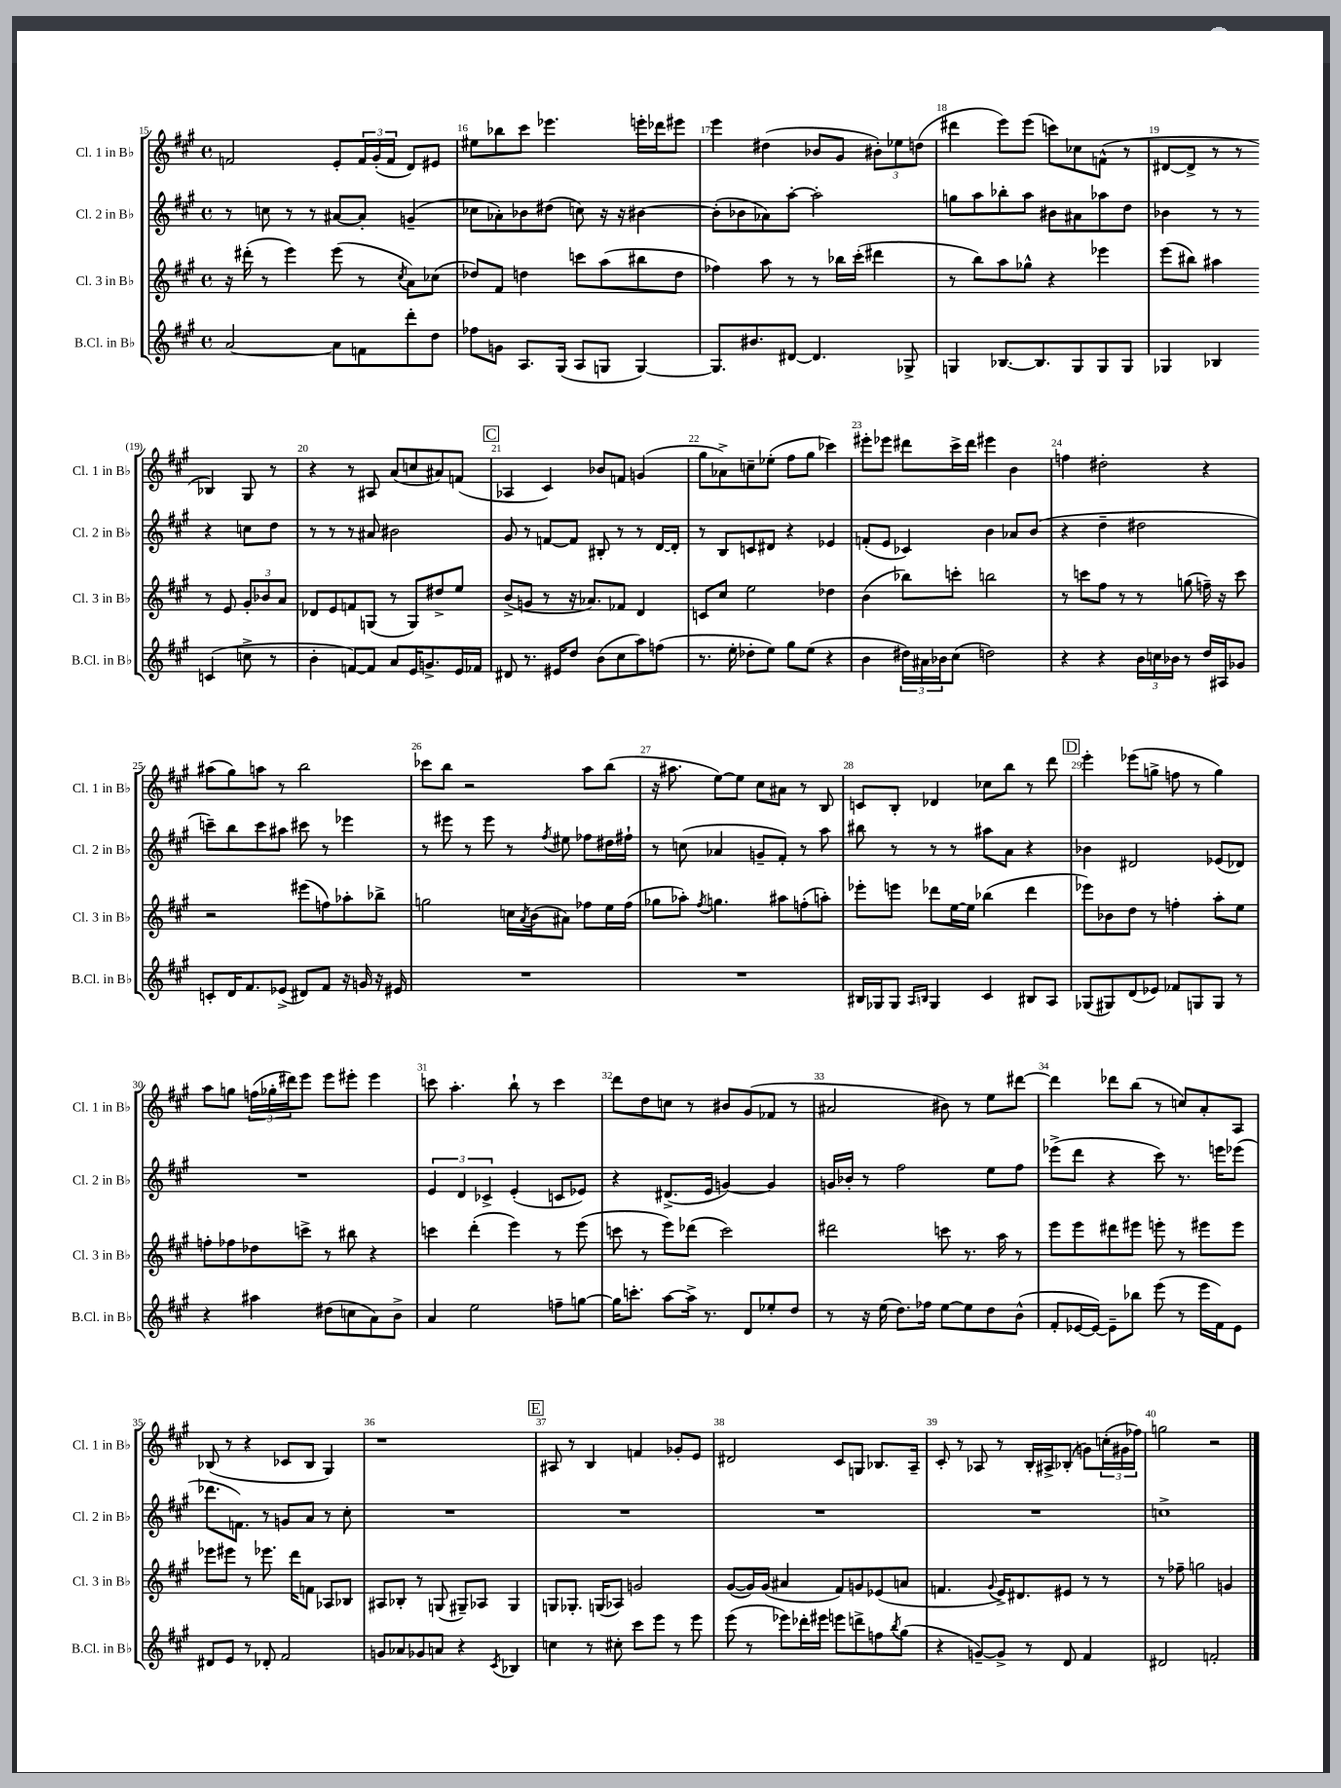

**kern	**kern	**kern	**kern
*staff4	*staff3	*staff2	*staff1
*clefG2	*clefG2	*clefG2	*clefG2
*k[f#c#g#]	*k[f#c#g#]	*k[f#c#g#]	*k[f#c#g#]
*M4/4	*M4/4	*M4/4	*M4/4
*met(c)	*met(c)	*met(c)	*met(c)
[2a	16r	8r	2f
.	(16ddd#'	.	.
.	8r	8cc	.
.	4eee)	8r	.
.	.	8r	.
8a]	(8eee	[8a#	8e'
8f	8r	8a#']	24f
.	.	.	(24g#'
.	.	.	24f
.	8qcc#	.	.
8ddd'	8a)	(4g~	8d)
8dd	(8cc-	.	8e#
=	=	=	=
8ff-	8dd-)	8cc-	8ee#
8g	8f#	8a-')	8bb-
8.A	4dd	8b-	8ccc#
.	.	(8dd#	4.eee-
(16G#	.	.	.
8A	8ccc	8cc)	.
8G	(8aa	16r	.
.	.	16r	.
[4G)	8bb#	[4b#	16eee'
.	.	.	16ddd-
.	8dd	.	8eee#
=	=	=	=
8.G]	4ff-)	(8b#']	4eee
.	.	8b-	.
8.b#	.	.	.
.	8aa	8a-)	(4dd#
[8d#	8r	[8aa'	.
4.d#]	8r	2aa']	8b-
.	16bb-	.	8g#
.	(16ccc#'	.	.
.	4ddd#	.	12b#')
.	.	.	12ee-
8G-^	.	.	.
.	.	.	(12dd
=	=	=	=
4G	8r	8gg	4ddd#
.	8bb)	8aa	.
[8.B-	8aa	8bb-'	8eee)
.	8gg-^^	8aa	(8eee
8.B-]	.	.	.
.	4r	8b#	8ccc)
8G	.	8a#	8cc-
8G	4eee-	8aa-	(8f^^
8G	.	8dd	8r
=	=	=	=
4G-	(8eee	4b-	[8d#
.	8bb#)	.	8d#^]
4B-	4aa#	8r	8r
.	.	8r	8r
(4c	8r	4r	4B-)
.	8e	.	.
8cc^	12g#'	8cc	8G#
.	12b-	.	.
8r	.	8dd	8r
.	12a	.	.
=	=	=	=
4b'	8d-	8r	4r
.	8e	8r	.
[8f)	8f	8r	8r
8f]	(8G	8a#	8A#
8a	8r	2b#	(8a
16e	8G)	.	8cc
8.g^	.	.	.
.	8dd#^	.	8a#)
16e	8ee	.	(8f
16f-	.	.	.
=	=	=	=
8d#	(8b^	8g#	4A-
8.r	8g	8r	.
.	8r	[8f	4c#)
16e#	.	.	.
8dd	16r	8f]	.
.	8.a-)	.	.
(8b	.	8B#'	8b-
8cc#	8f-	8r	8f
8aa)	4d	8r	(4g
(8ff	.	[16d	.
.	.	16d']	.
=	=	=	=
8.r	8c	8r	8gg#
.	8cc#	8B	8a-^)
16ee'	.	.	.
8dd-'	2ee	8c	8cc~
8ee)	.	8d#	(8ee-'
8gg#	.	4r	8ff#
(8ee	.	.	8gg#
4r	4dd-	4e-	4ccc-)
=	=	=	=
4b	(4b	(8f'	8eee#'
.	.	8e	8eee-
24dd#)	8bb-)	4c-)	8ddd#
24a#	.	.	.
24b-	.	.	.
(8cc#	8ccc'	.	16ccc#^
.	.	.	16ddd#
2dd)	2bb	4b	4eee#
.	.	8a-	4b
.	.	(8b	.
=	=	=	=
4r	8r	4r	4ff
.	8ccc	.	.
4r	8ff#	4dd~	2dd#'
.	8r	.	.
24b	8r	2dd#	.
24cc	.	.	.
24b-	.	.	.
8r	(8gg	.	.
16dd	16ff~)	.	4r
16A#	16r	.	.
8g-	8ccc	.	.
=	=	=	=
8c'	2r	8ccc~)	(8aa#
16d	.	8bb	8gg#)
8.f#	.	.	.
.	.	8ccc	8aa
(8e-^	.	8aa#	8r
8d#)	(8eee#	8ccc#	2bb
8f#	8ff)	8r	.
16r	8aa-'	4eee-	.
16g	.	.	.
16r	8bb-^	.	.
16e#	.	.	.
=	=	=	=
1r	2gg	8r	8ccc-
.	.	8eee#	8bb
.	.	8r	2r
.	.	8eee#	.
.	16cc	8r	.
.	8qa	.	.
.	(16b	.	.
.	.	8qff#	.
.	8a#)	8ee#	.
.	8ff-	8ff-	8aa
.	16ee	16dd#	(8bb
.	(16ff-	16ff#`	.
=	=	=	=
1r	8gg-	8r	16r
.	.	.	8.aa#
.	8aa-')	(8cc	.
.	8qff#	.	.
.	4.gg	4a-	[8ee)
.	.	.	8ee]
.	.	8g~	8cc#
.	8aa#	8f#')	8a#
.	(8ff'	8r	8r
.	8aa')	8aa	8B
=	=	=	=
16B#	8eee-'	8bb#	8c
16G-	.	.	.
8G-	8eee	8r	8B'
16qqA	.	.	.
16qqB	.	.	.
4G-	8ddd-	8r	4d-
.	[16ee	8r	.
.	16ee]	.	.
4c#	(4bb-	8aa#	8cc-
.	.	8a	8bb
8B#	4ddd-	4r	8r
8A	.	.	8ddd
=	=	=	=
(8G-	8eee-)	4b-	4eee'
8G#)	8b-	.	.
(8d	8dd	2d#	(8eee-
8e-)	8r	.	8gg^
8f-	4ff'	.	8ff
8G	.	.	8r
8G	8aa'	(8e-	4gg)
8r	8ee	8d-)	.
=	=	=	=
4r	8ff'	1r	8aa
.	8ff-	.	8gg
4aa#	8dd-	.	(24ff
.	.	.	24gg-'
.	.	.	24ddd#)
.	8ccc^	.	8eee
(8dd#	8r	.	8eee
8cc	8bb#	.	8eee#'
8a)	4r	.	4eee#
8b^	.	.	.
=	=	=	=
4a	4ccc	6e	8ccc
.	.	.	4.aa'
.	.	6d	.
2ee	(4ddd'	.	.
.	.	6c-^	.
.	4eee)	(4e'	8bb`
.	.	.	8r
8ff~	8r	8c	4ccc
[8gg	(8eee	8e-)	.
=	=	=	=
16gg]	8ccc	4r	8ddd
8.ccc'	.	.	.
.	8r	.	8dd
[8aa	8eee)	(8.d#^	8cc
16aa^]	(8ddd-	.	8r
8.r	.	16e	.
.	2ccc)	[4g)	8b#
8d	.	.	(8g#
8ee-'	.	4g]	8f-
8dd	.	.	8r
=	=	=	=
8r	2ddd#	16g	2a#
.	.	16b-'	.
16r	.	8r	.
(16ee	.	.	.
8.dd)	.	2ff#	.
16ff-	.	.	.
[8ee	8ccc	.	8b#)
8ee]	8.r	.	8r
8dd	.	8ee	8ee
.	16aa	.	.
(8b^^	8r	8ff#	[8ddd#
=	=	=	=
8f#'	8eee	(8eee-^	4ddd#]
[16e-	8eee	8ddd	.
16e-_)	.	.	.
8e-~]	8ddd#	4r	8ddd-
8bb-	8eee#	.	(8bb
(8eee	8eee'	8ccc#)	8r
8r	8r	8.r	8cc)
16eee	8eee#	.	8a'
16f#)	.	16eee	.
8e-	8eee#	(8eee-	8A
=	=	=	=
8d#	8eee-	8.ddd-	(8B-
8e	8eee#	.	8r
.	.	8.f)	.
8r	8r	.	4r
8d-'	8.eee-	8r	.
2f#	.	8g	8c-
.	16ddd	.	.
.	8f	8a	8B-
.	8A-	8r	4G#)
.	8B-	8cc#'	.
=	=	=	=
8g	8A#	1r	1r
8a-	8B-'	.	.
8g-	8r	.	.
8a	(8G	.	.
4r	8G#~)	.	.
.	8A-	.	.
8qc#	.	.	.
4B-	4G#	.	.
=	=	=	=
4cc	8G	1r	8A#
.	8.G-'	.	8r
8r	.	.	4B
.	(16G	.	.
8cc#'	8A-)	.	.
8ccc#	2g	.	4f
8eee	.	.	.
8r	.	.	8g-'
8eee	.	.	8e
=	=	=	=
(8eee	([8g#	1r	2d#
8r	16g#])	.	.
.	(16g#	.	.
8eee-)	4a#	.	.
16ddd-'	.	.	.
16eee#	.	.	.
8eee	8f#)	.	8c#
8ddd^	8g	.	8G
8ff	(8e-	.	8.B-
8qbb	.	.	.
(8gg#	8a	.	.
.	.	.	16A~
=	=	=	=
4r	4.f	1r	8c#'
.	.	.	8r
[8g~)	.	.	8A-
.	8qqg#	.	.
8g^]	16e^)	.	8r
.	8.d#	.	.
8r	.	.	16B'
.	.	.	16A#^
8d	8e#	.	(8B-'
4f#	8r	.	8g)
.	8r	.	(24cc'
.	.	.	24g#
.	.	.	24ff-)
=	=	=	=
2d#	8r	1cc^	2gg
.	8ff-~	.	.
.	2gg	.	.
2f'	.	.	2r
.	4g	.	.
==	==	==	==
*-	*-	*-	*-
